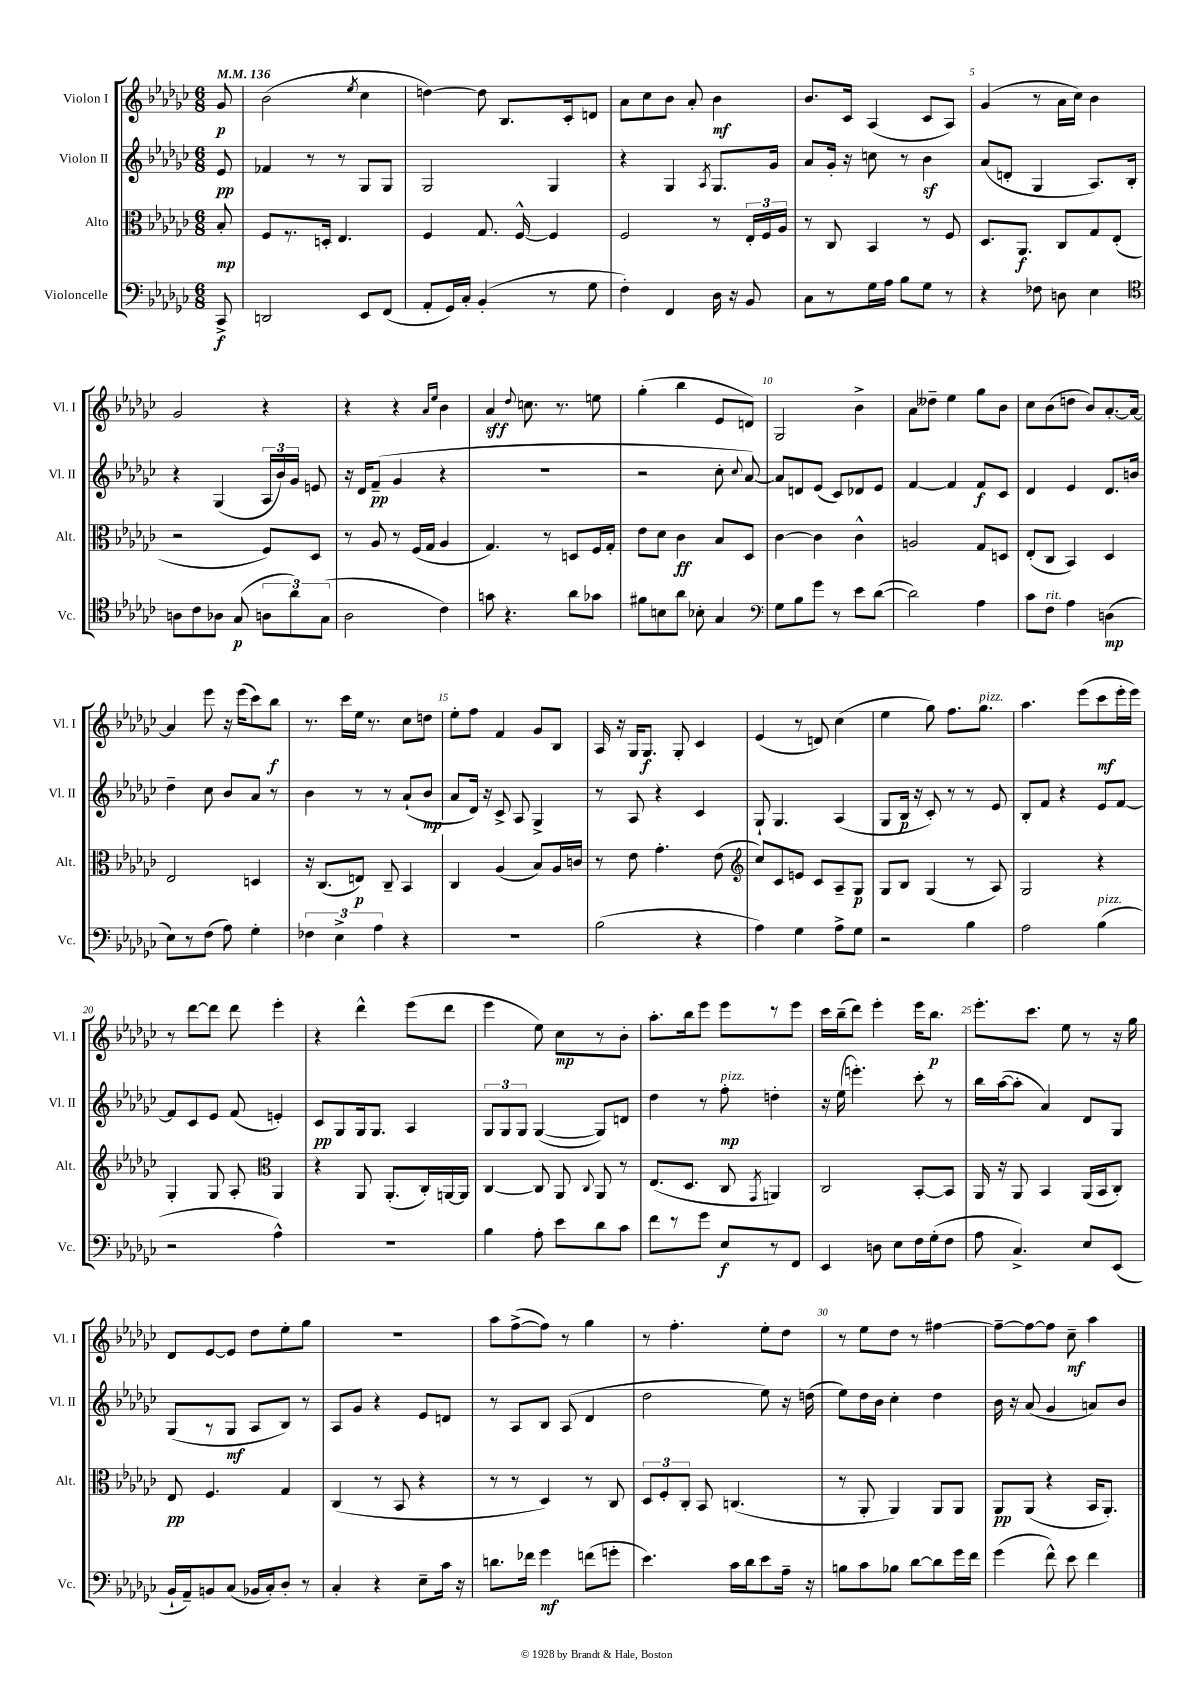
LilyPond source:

<<
\new StaffGroup <<
\new Staff = "s0" \with { instrumentName = "Violon I" shortInstrumentName = "Vl. I" } {
    \clef treble \key ges \major \numericTimeSignature \time 6/8 \partial 8 \tempo 4 = 136
    \autoBeamOff ges'8\p |
    bes'2( \acciaccatura { ees''8 } ces''4 |
    d''4~) d''8 bes8.[ ces'16-. d'8] |
    aes'8[ ces''8 bes'8] aes'8-. bes'4\mf |
    bes'8.[ ces'16] aes4( ces'8[ aes8]) |
    ges'4( r8 aes'16[ ces''16]) bes'4 |
    ges'2 r4 |
    r4 r4 \grace { aes'16[ ees''16] } bes'4 |
    aes'4\sff \appoggiatura { des''8 } c''8. r8. e''8 |
    ges''4-.( bes''4 ees'8[ d'8]) |
    ges2 bes'4-> |
    aes'8[ deses''8]-- ees''4 ges''8[ bes'8] |
    ces''8[ bes'8( d''8] bes'8[) aes'8.~-. aes'16]~ |
    aes'4 ees'''8 r16 ees'''16[( ces'''8) bes''8]\f |
    r8. ces'''16[ ees''16] r8. ces''8[ d''8] |
    ees''8[-. f''8] f'4 ges'8[ bes8] |
    aes16 r16 ges16[ ges8.]\f ges8-. ces'4 |
    ees'4( r8 d'8) ces''4( |
    ees''4 ges''8) f''8.[ ges''8.]^\markup { \italic "pizz." } |
    aes''4. ees'''8[( ces'''8\mf ees'''16-. ees'''16]) |
    r8 des'''8[~ des'''8] des'''8 ees'''4-. |
    r4 des'''4-^ ees'''8[( des'''8] |
    ees'''4 ees''8) ces''8[\mp r8 bes'8]-. |
    aes''8.[-. bes''16 ees'''8] ees'''8[ r8 ees'''8] |
    ces'''16[ bes''16--( des'''8]) ees'''4-. ees'''16[ bes''8.]\p |
    ees'''8.[-. ces'''8.] ees''8 r8 r16 ges''16 |
    des'8[ ees'8~ ees'8] des''8[ ees''8-. ges''8] |
    R2. |
    aes''8[ f''8~->( f''8]) r8 ges''4 |
    r8 f''4.-. ees''8[-. des''8] |
    r8 ees''8[ des''8] r8 fis''4~ |
    fis''8[~-- fis''8~ fis''8] ces''8--\mf aes''4 \bar "|." |
}
\new Staff = "s1" \with { instrumentName = "Violon II" shortInstrumentName = "Vl. II" } {
    \clef treble \key ges \major \numericTimeSignature \time 6/8 \partial 8
    \autoBeamOff ees'8\pp |
    fes'4 r8 r8 ges8[ ges8] |
    ges2 ges4 |
    r4 ges4 \acciaccatura { aes8 } ges8.[ ges'16] |
    aes'8[ ges'16]-. r16 c''8 r8 bes'4\sf |
    aes'8[( d'8]-. ges4 aes8.[) bes16]-. |
    r4 ges4( \tuplet 3/2 { aes16[ bes'16) ges'16] } e'8 |
    r16 des'16[ f'8]--\pp( ges'4 r4 |
    R2. |
    r2 ces''8-. \appoggiatura { ces''8 } aes'8~) |
    aes'8[ d'8 ees'8]( ces'8[) des'8 ees'8] |
    f'4~ f'4 f'8[\f ces'8] |
    des'4 ees'4 des'8.[ b'16] |
    des''4-- ces''8 bes'8[ aes'8] r8 |
    bes'4 r8 r8 aes'8[-!( bes'8]\mp |
    aes'8[ des'16]) r16 ces'8-> aes8 ges4-> |
    r8 aes8 r4 ces'4 |
    ges8-! ges4. aes4( |
    ges8[ bes16]\p r16 ces'8-.) r8 r8 ees'8 |
    bes8[-. f'8] r4 ees'8[ f'8]~ |
    f'8[ ces'8 ees'8] f'8( e'4-.) |
    ces'8[\pp ges8 ges16 ges8.] aes4 |
    \tuplet 3/2 { ges8[ ges8 ges8] } ges4~( ges8[) d'8] |
    des''4 r8 f''8-.\mp^\markup { \italic "pizz." } d''4-. |
    r16 ees''16( e'''4.-.) ces'''8-. r8 |
    bes''16[ aes''16~( aes''8]-. aes'4) des'8[ ges8] |
    ges8[( r8 ges8]\mf aes8[ bes8]) r8 |
    aes8[ ges'8] r4 ees'8[ d'8] |
    r8 aes8[ bes8] aes8( des'4 |
    des''2 ees''8) r16 d''16( |
    ees''8[) des''16 bes'16] ces''4-. des''4 |
    bes'16 r16 aes'8( ges'4 a'8[) bes'8] \bar "|." |
}
\new Staff = "s2" \with { instrumentName = "Alto" shortInstrumentName = "Alt." } {
    \clef alto \key ges \major \numericTimeSignature \time 6/8 \partial 8
    \autoBeamOff bes8-.\mp |
    f8[ r8. d16]-. ees4. |
    f4 ges8. f16~-^ f4 |
    f2 r8 \tuplet 3/2 { ees16[-. f16 aes16] } |
    r8 ces8 bes,4 r8 f8 |
    des8.[ aes,8.]\f ces8[ ges8 ees8]-.( |
    r2 f8[) des8] |
    r8 aes8 r8 f16[( ges16] aes4 |
    ges4.) r8 d8[ f16 ges16]-. |
    ees'8[ des'8] ces'4\ff bes8[ des8] |
    ces'4~ ces'4 ces'4-^ |
    a2 ges8[ d8] |
    ees8[-.( ces8] bes,4) des4 |
    ees2 d4 |
    r16 ces8.[( e8]\p) ces8-- bes,4 |
    ces4 aes4( bes8[) aes16 c'16] |
    r8 ees'8 ges'4.-. ees'8( |
    \clef treble ces''8[) ces'8 e'8] ces'8[ aes8-- ges8]\p |
    ges8[ bes8] ges4( r8 aes8) |
    ges2 r4 |
    ges4-. ges8 aes8-. \clef alto aes,4 |
    r4 aes,8 aes,8.[-.( ces16-.) a,16~ a,16] |
    ces4~ ces8 aes,8 \appoggiatura { ces8 } aes,8 r8 |
    ees8.[( des8.] ces8 \acciaccatura { ges,8 } a,4) |
    ces2 bes,8[~-. bes,8] |
    aes,16 r16 aes,8 bes,4 aes,16[( bes,16 ces8]-.) |
    ees8\pp f4. ges4 |
    ces4( r8 bes,8 r4 |
    r8 r8 des4) r8 ces8 |
    \tuplet 3/2 { des8[ f8-. ces8]-. } bes,8 c4.( |
    r8 aes,8-. aes,4) aes,8[ aes,8] |
    aes,8[\pp aes,8]( r4 bes,16[ aes,8.]-.) \bar "|." |
}
\new Staff = "s3" \with { instrumentName = "Violoncelle" shortInstrumentName = "Vc." } {
    \clef bass \key ges \major \numericTimeSignature \time 6/8 \partial 8
    \autoBeamOff ces,8->\f |
    d,2 ees,8[ f,8]( |
    aes,8[-. ges,16) ces16]-. bes,4-.( r8 ges8 |
    f4-.) f,4 des16 r16 bes,8 |
    ces8[ r8 ges16 aes16] bes8[ ges8] r8 |
    r4 fes8 d8 ees4 |
    \clef tenor a8[ ces'8 aes8] ges8\p( \tuplet 3/2 { a8[ aes'8) ges8]( } |
    aes2 ces'4) |
    g'8 r4. aes'8[ ges'8] |
    fis'8[ b8 aes'8] bes8-. ges4 |
    \clef bass ges8[ bes8 ges'8] r8 ees'8[ des'8]~( |
    des'2) aes4 |
    ces'8[ f8]^\markup { \italic "rit." } aes4 d4\mp( |
    ees8[) r8 f8]( aes8) ges4-. |
    \tuplet 3/2 { fes4 ees4-> aes4 } r4 |
    R2. |
    bes2( r4 |
    aes4) ges4 aes8[-> ges8] |
    r2 bes4 |
    aes2 bes4^\markup { \italic "pizz." }( |
    r2 aes4-^) |
    R2. |
    bes4 aes8-. ees'8[ des'8 ces'8] |
    f'8[ r8 ges'8] ees8[\f r8 f,8] |
    ees,4 d8 ees8[ f16 ges16-.( f8] |
    aes8 ces4.->) ees8[ ees,8]( |
    bes,16[-! aes,16--) b,8 ces8]( bes,16[ ces16-.) des8]-. r8 |
    ces4-. r4 ees8[-- ces'16] r16 |
    d'8.[ fes'16] ges'4\mf f'8[( g'8]-. |
    ees'4.) ces'16[ des'16 ees'8 aes16]-- r16 |
    b8[ ces'8 bes8] des'8[~ des'8 ges'16 f'16] |
    ges'4( f'8-^) ees'8 f'4 \bar "|." |
}
>>
>>
\layout { \context { \Score \override BarNumber.break-visibility = ##(#f #t #t) barNumberVisibility = #(every-nth-bar-number-visible 5) } }
